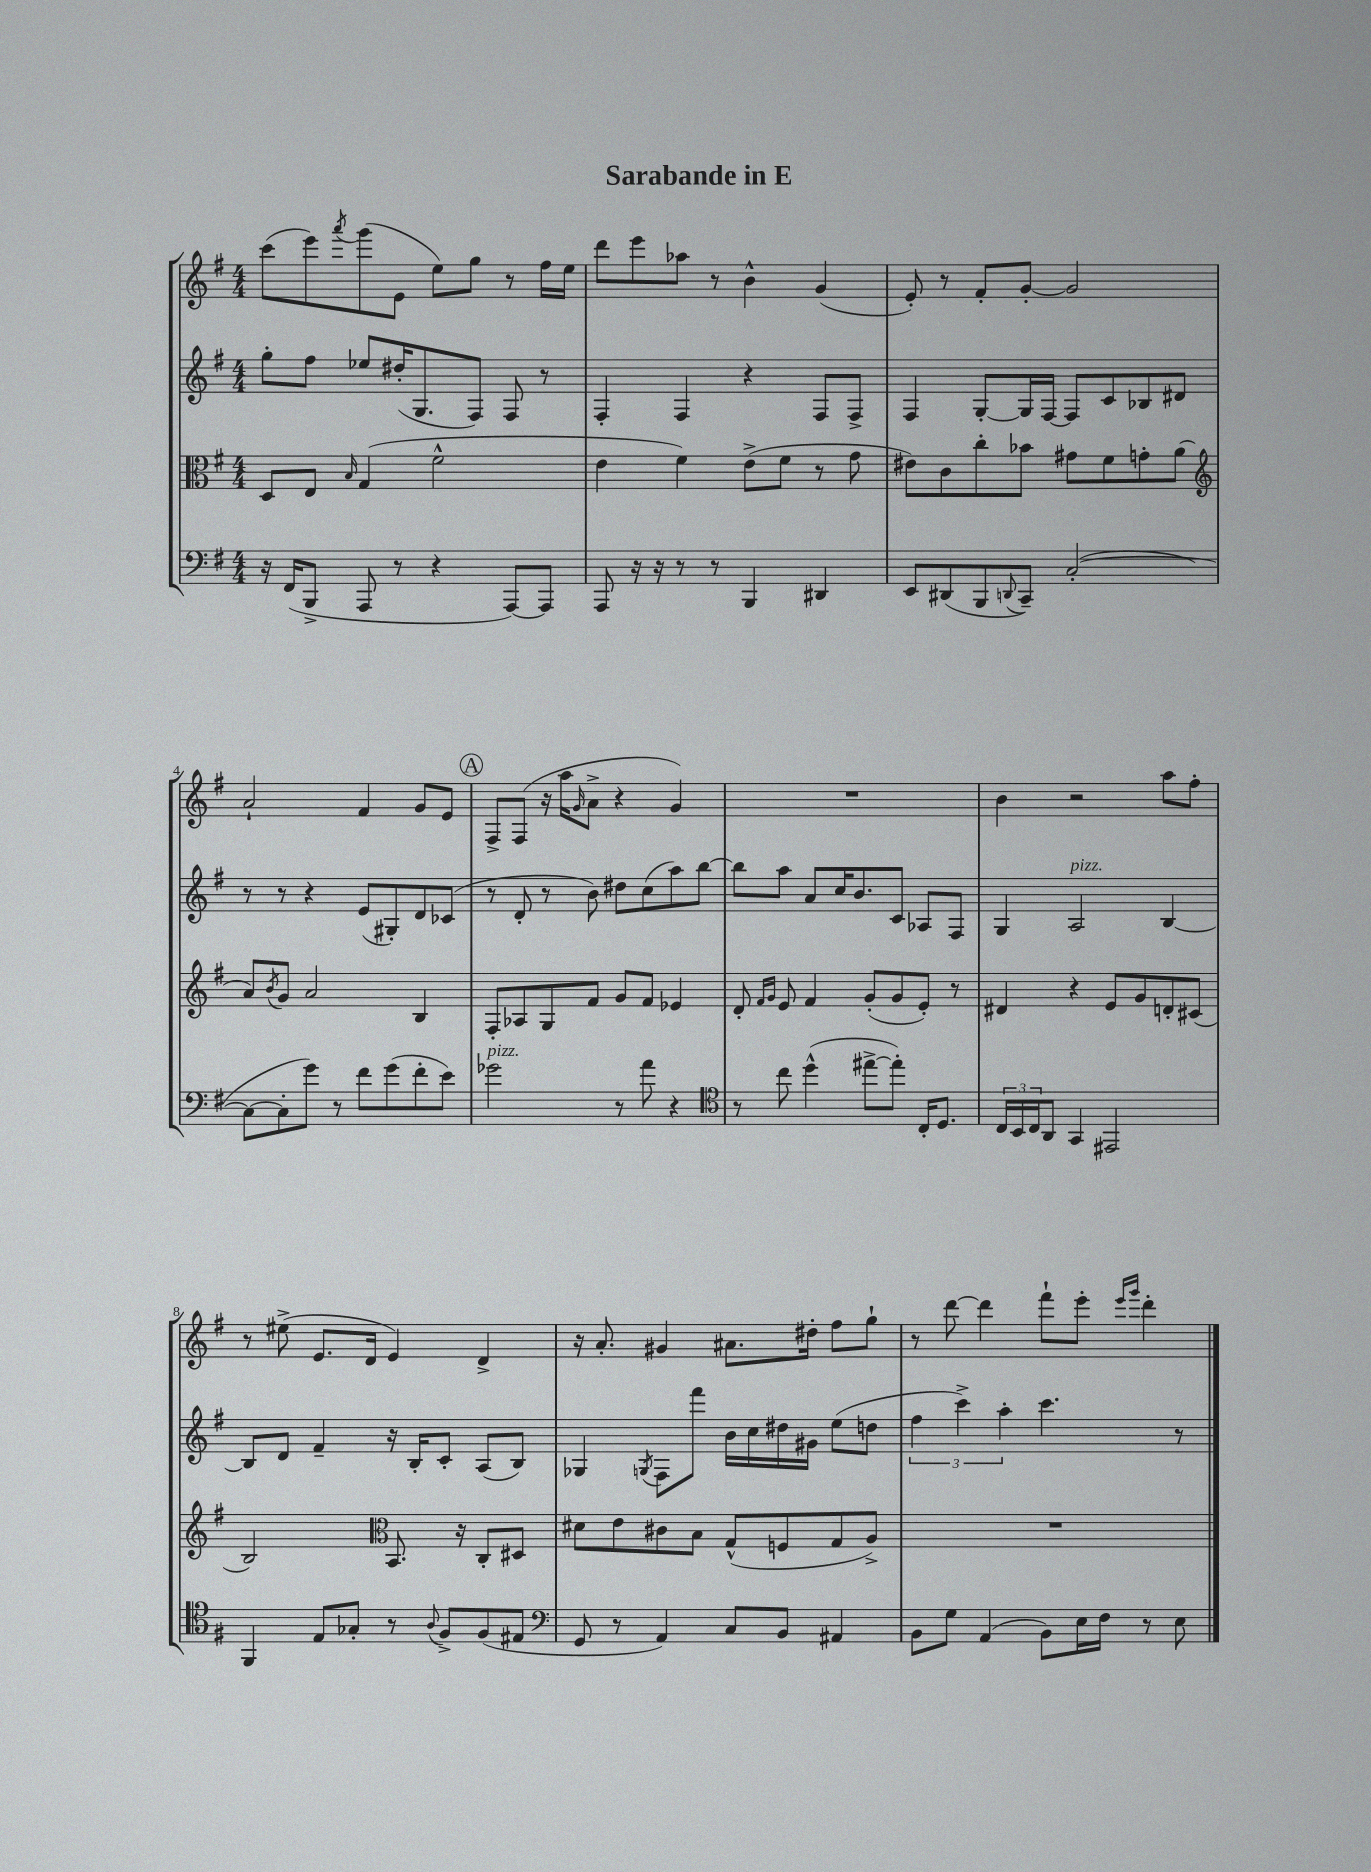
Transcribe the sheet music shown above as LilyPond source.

\header { title = "Sarabande in E" }
<<
\new StaffGroup <<
\new Staff = "s0" {
    \clef treble \key g \major \numericTimeSignature \time 4/4
    c'''8( e'''8) \acciaccatura { a'''8 } g'''8( e'8 e''8) g''8 r8 fis''16 e''16 |
    d'''8 e'''8 aes''8 r8 b'4-^ g'4( |
    e'8-.) r8 fis'8-. g'8~-. g'2 |
    a'2-! fis'4 g'8 e'8 |
    \mark \markup { \circle "A" } fis8-> fis8( r16 a''16 \grace { g'16 } a'8-> r4 g'4) |
    R1 |
    b'4 r2 a''8 fis''8-. |
    r8 eis''8->( e'8. d'16 e'4) d'4-> |
    r16 a'8.-. gis'4 ais'8. dis''16-. fis''8 g''8-! |
    r8 d'''8~ d'''4 fis'''8-! e'''8-. \grace { e'''16 g'''16 } d'''4-. \bar "|." |
}
\new Staff = "s1" {
    \clef treble \key g \major \numericTimeSignature \time 4/4
    g''8-. fis''8 ees''8 dis''16-.( g8. fis8) fis8 r8 |
    fis4-. fis4 r4 fis8 fis8-> |
    fis4 g8~-. g16 fis16~ fis8 c'8 bes8 dis'8 |
    r8 r8 r4 e'8( gis8-.) d'8 ces'8( |
    \mark \markup { \circle "A" } r8 d'8-. r8 b'8) dis''8 c''8( a''8) b''8~ |
    b''8 a''8 a'8 c''16 b'8. c'8 aes8 fis8 |
    g4 a2^\markup { \italic "pizz." } b4~ |
    b8 d'8 fis'4-- r16 b16-. c'8-. a8( b8) |
    ges4 \acciaccatura { g8 } fis8 fis'''8 b'16 c''16 dis''16 gis'16 e''8( d''8 |
    \tuplet 3/2 { fis''4 c'''4->) a''4-. } c'''4. r8 \bar "|." |
}
\new Staff = "s2" {
    \clef alto \key g \major \numericTimeSignature \time 4/4
    d8 e8 \grace { b16 } g4( fis'2-^ |
    e'4 fis'4) e'8->( fis'8 r8 g'8 |
    eis'8) c'8 c''8-. bes'8 gis'8 fis'8 g'8-. a'8( |
    \clef treble a'8) \acciaccatura { b'8 } g'8 a'2 b4 |
    \mark \markup { \circle "A" } fis8-. aes8 g8 fis'8 g'8 fis'8 ees'4 |
    d'8-. \grace { fis'16 g'16 } e'8 fis'4 g'8-.( g'8 e'8-.) r8 |
    dis'4 r4 e'8 g'8 d'8-. cis'8( |
    b2) \clef alto b,8. r16 c8-. dis8 |
    dis'8 e'8 cis'8 b8 g8-^( f8 g8 a8->) |
    R1 \bar "|." |
}
\new Staff = "s3" {
    \clef bass \key g \major \numericTimeSignature \time 4/4
    r16 fis,16( b,,8-> a,,8 r8 r4 a,,8~) a,,8 |
    a,,8 r16 r16 r8 r8 b,,4 dis,4 |
    e,8 dis,8( b,,8 \appoggiatura { d,8 } c,8--) c2~-.( |
    c8~ c8-. g'8) r8 fis'8 g'8( fis'8-. e'8) |
    \mark \markup { \circle "A" } ges'2^\markup { \italic "pizz." } r8 a'8 r4 |
    \clef tenor r8 c''8 d''4-^( eis''8~-> eis''8-.) c16-. d8. |
    \tuplet 3/2 { c16 b,16 c16 } a,8 g,4 eis,2 |
    fis,4 e8 ges8-. r8 \appoggiatura { a8 } fis8-> fis8( eis8 |
    \clef bass g,8 r8 a,4) c8 b,8 ais,4 |
    b,8 g8 a,4( b,8) e16 fis16 r8 e8 \bar "|." |
}
>>
>>
